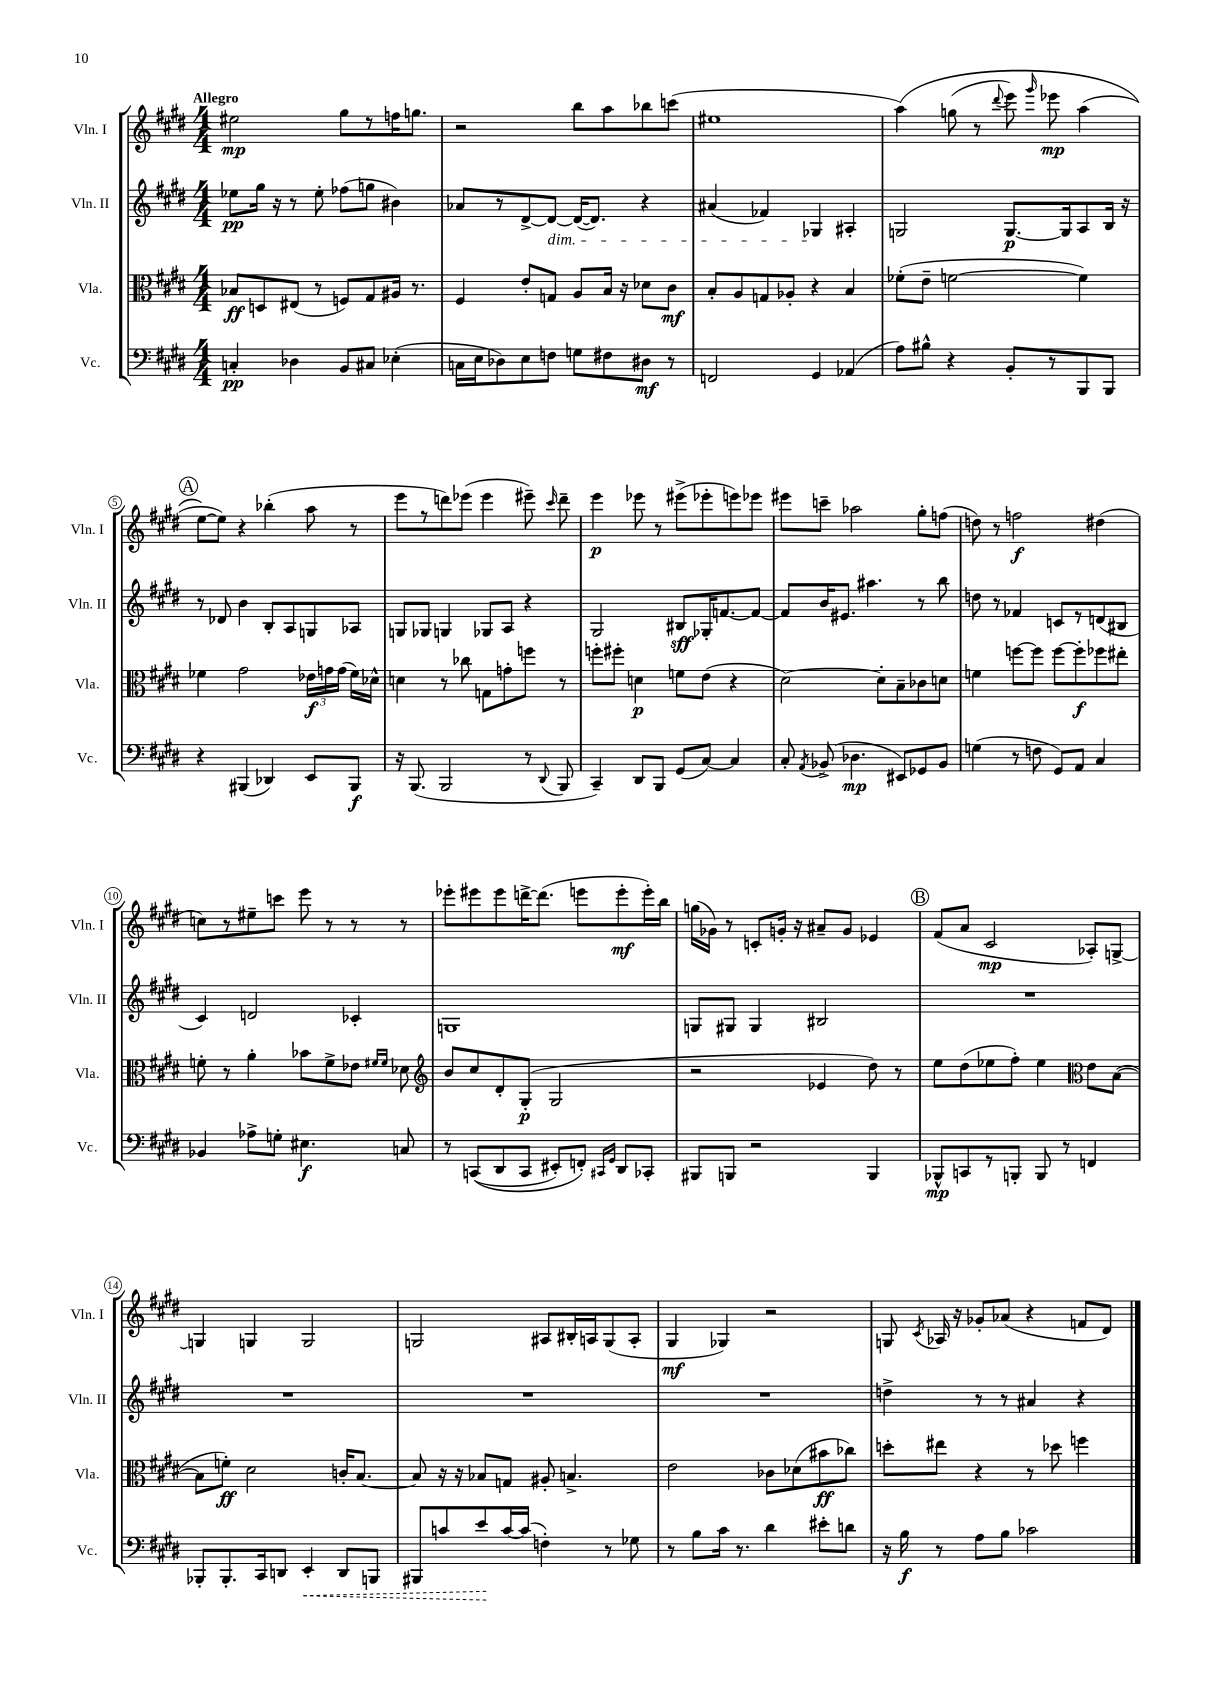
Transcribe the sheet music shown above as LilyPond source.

<<
\new StaffGroup <<
\new Staff = "s0" \with { instrumentName = "Vln. I" shortInstrumentName = "Vln. I" } {
    \clef treble \key e \major \numericTimeSignature \time 4/4 \tempo "Allegro"
    \autoBeamOff eis''2\mp gis''8[ r8 f''16 g''8.] |
    r2 b''8[ a''8 bes''8 c'''8]( |
    eis''1 |
    a''4)\( g''8( r8 \appoggiatura { dis'''8 } e'''8) \grace { gis'''16 } ees'''8\mp a''4( |
    \mark \markup { \circle "A" } e''8[~\) e''8]) r4 bes''4-.( a''8 r8 |
    e'''8[ r8 d'''8) ees'''8]( ees'''4 eis'''8--) \grace { cis'''16 } d'''8-- |
    e'''4\p ees'''8 r8 eis'''8[->( ees'''8-. e'''8) ees'''8] |
    eis'''8[ c'''8]-- aes''2 gis''8[-. f''8]( |
    d''8) r8 f''2\f dis''4( |
    c''8[) r8 eis''8-- c'''8] e'''8 r8 r8 r8 |
    ees'''8[-. eis'''8 eis'''8 d'''16~-> d'''8.]( e'''8[ e'''8-.\mf e'''16-.) b''16] |
    g''16[( ges'16]) r8 c'8[-. g'16]-. r16 ais'8[-- g'8] ees'4 |
    \mark \markup { \circle "B" } fis'8[( a'8] cis'2\mp aes8[-.) g8]~-> |
    g4 g4 g2 |
    g2 ais8[ bis16-. a16 g8( a8]-. |
    gis4\mf ges4) r2 |
    g8 \acciaccatura { cis'8 } aes16 r16 ges'8[-. aes'8]( r4 f'8[ dis'8]) \bar "|." |
}
\new Staff = "s1" \with { instrumentName = "Vln. II" shortInstrumentName = "Vln. II" } {
    \clef treble \key e \major \numericTimeSignature \time 4/4
    \autoBeamOff ees''8[\pp gis''16] r16 r8 ees''8-. fes''8[( g''8] bis'4) |
    aes'8[ r8 dis'8~-> dis'8]~\dim dis'16[~( dis'8.]) r4 |
    ais'4( fes'4) ges4\! ais4-. |
    g2 g8.[~\p g16 a8 b16] r16 |
    \mark \markup { \circle "A" } r8 des'8 b'4 b8[-. a8 g8 aes8] |
    g8[ ges8] g4 ges8[ a8] r4 |
    gis2 bis8[\sff ges16-. f'8.~ f'8]~ |
    f'8[ b'16 eis'8.] ais''4. r8 b''8 |
    d''8 r8 fes'4 c'8[ r8 d'8( bis8] |
    cis'4) d'2 ces'4-. |
    g1 |
    g8[ gis8] gis4 bis2 |
    \mark \markup { \circle "B" } R1 |
    R1 |
    R1 |
    R1 |
    d''4-> r8 r8 ais'4 r4 \bar "|." |
}
\new Staff = "s2" \with { instrumentName = "Vla." shortInstrumentName = "Vla." } {
    \clef alto \key e \major \numericTimeSignature \time 4/4
    \autoBeamOff bes8[\ff d8 eis8]( r8 f8[) gis8 ais16] r8. |
    fis4 e'8[-. g8] a8[ b16] r16 des'8[ cis'8]\mf |
    b8[-. a8 g8 aes8]-. r4 b4 |
    fes'8[-.( e'8]-- f'2~ f'4) |
    \mark \markup { \circle "A" } fes'4 gis'2 \tuplet 3/2 { ees'16[\f g'16 g'16]( } fes'16[) des'16]-^ |
    d'4 r8 ces''8 g8[ g'8-. f''8] r8 |
    f''8[-. fis''8]-. d'4\p f'8[ e'8]( r4 |
    dis'2~) dis'8[-. b8-- ces'8 d'8] |
    f'4 f''8[~ f''8] f''8[~ f''8-.\f fes''8 eis''8]-. |
    f'8-. r8 a'4-. bes'8[ f'8-> ees'8] \grace { fis'16[ fis'16] } des'8 |
    \clef treble b'8[ cis''8 dis'8-. gis8]-.\p( gis2 |
    r2 ees'4 dis''8) r8 |
    \mark \markup { \circle "B" } e''8[ dis''8( ees''8 fis''8]-.) ees''4 \clef alto e'8[ b8]~( |
    b8[ f'8]-.\ff) dis'2 c'16[-. b8.]~ |
    b8 r16 r16 bes8[ g8] ais8-. b4.-> |
    e'2 ces'8[ des'8( bis'8\ff ces''8]) |
    d''8[-. eis''8] r4 r8 des''8 f''4 \bar "|." |
}
\new Staff = "s3" \with { instrumentName = "Vc." shortInstrumentName = "Vc." } {
    \clef bass \key e \major \numericTimeSignature \time 4/4
    \autoBeamOff c4-.\pp des4 b,8[ cis8] ees4-.( |
    c16[ e16 des8) e8 f8] g8[ fis8 dis8]\mf r8 |
    f,2 gis,4 aes,4( |
    a8[) bis8]-^ r4 b,8[-. r8 b,,8 b,,8] |
    \mark \markup { \circle "A" } r4 bis,,4( des,4) e,8[ bis,,8]\f |
    r16 b,,8.( b,,2 r8 \appoggiatura { dis,8 } b,,8 |
    cis,4--) dis,8[ b,,8] gis,8[( cis8]~) cis4 |
    cis8-. \acciaccatura { a,8 } bes,8->( des4.\mp eis,8[) ges,8 bes,8] |
    g4( r8 f8 gis,8[) a,8] cis4 |
    bes,4 aes8[-> g8]-. eis4.\f c8 |
    r8 c,8[(\( dis,8 c,8] eis,8[-.) f,8]-.\) \grace { cis,16[ gis,16] } dis,8[ ces,8]-. |
    bis,,8[ b,,8] r2 b,,4 |
    \mark \markup { \circle "B" } bes,,8[-^\mp c,8 r8 b,,8]-. b,,8 r8 f,4 |
    bes,,8[-. bes,,8.-. cis,16 d,8] \once \override Hairpin.style = #'dashed-line e,4-.\< d,8[ b,,8] |
    bis,,8[ c'8 e'8\! c'16~ c'16]( f4-.) r8 ges8 |
    r8 b8[ cis'16] r8. dis'4 eis'8[-. d'8] |
    r16 b16\f r8 a8[ b8] ces'2 \bar "|." |
}
>>
>>
\layout { \context { \Score \override BarNumber.stencil = #(make-stencil-circler 0.1 0.3 ly:text-interface::print) } }
